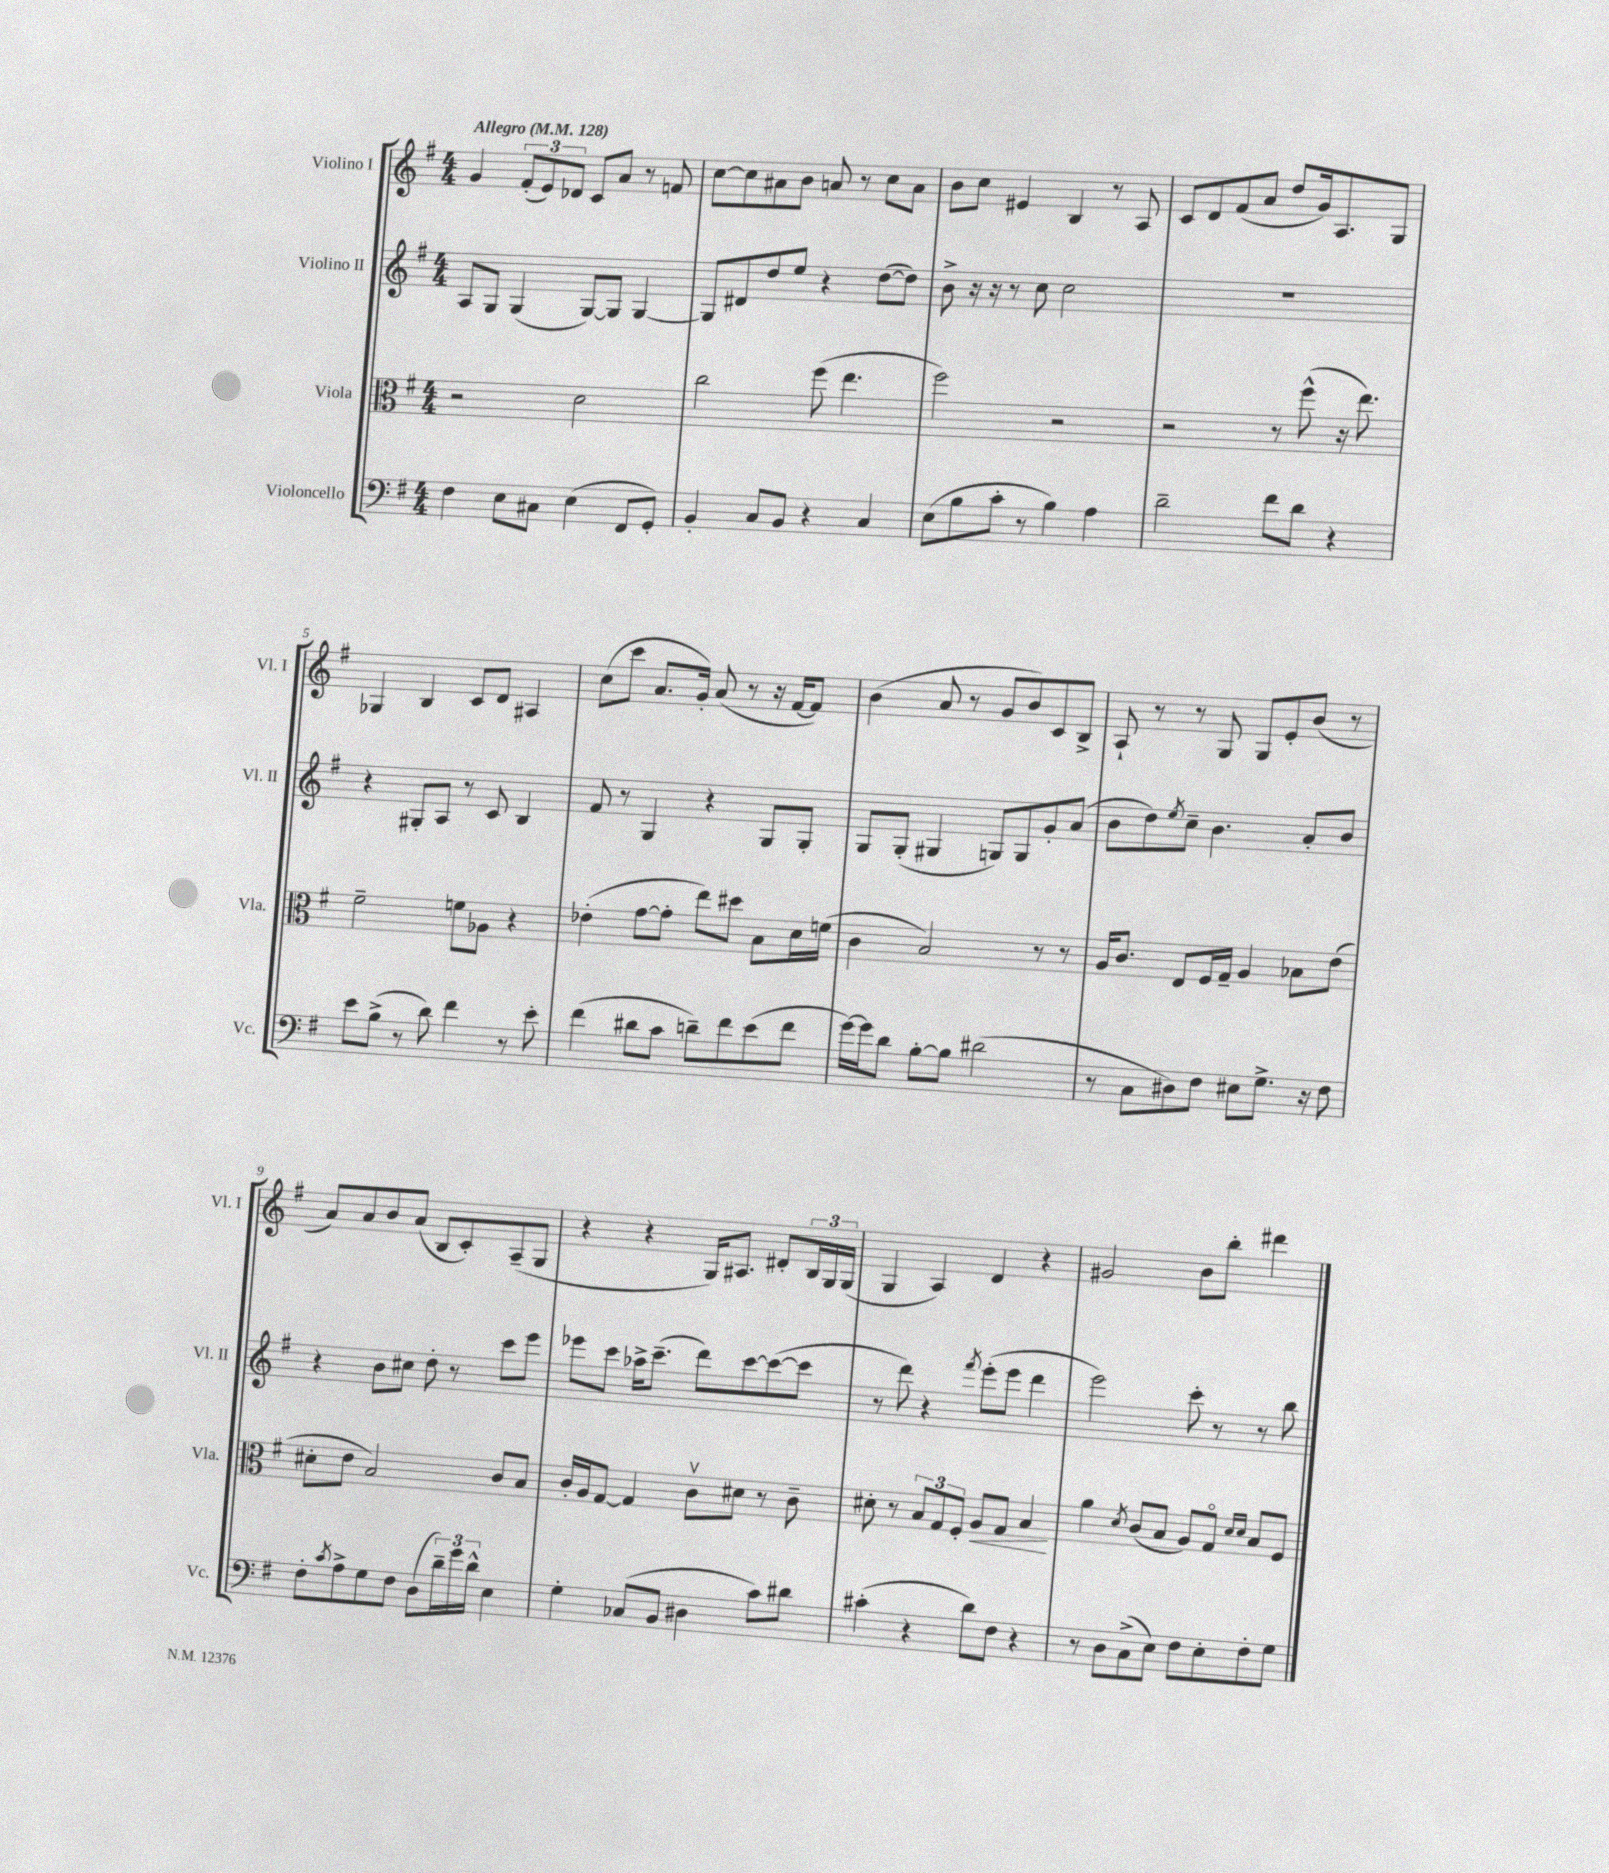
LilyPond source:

<<
\new StaffGroup <<
\new Staff = "s0" \with { instrumentName = "Violino I" shortInstrumentName = "Vl. I" } {
    \clef treble \key g \major \numericTimeSignature \time 4/4 \tempo "Allegro" 4 = 128
    g'4 \tuplet 3/2 { fis'8-.( e'8) des'8 } c'8 a'8 r8 f'8 |
    c''8~ c''8 ais'8 b'8 a'8 r8 c''8 a'8 |
    b'8 c''8 eis'4 b4 r8 a8 |
    c'8 d'8 fis'8( a'8 d''8 g'16) a8. g8 |
    ges4 b4 c'8 d'8 ais4 |
    c''8( c'''8 a'8. g'16-.) a'8( r8 r16 fis'16~ fis'8) |
    b'4( a'8 r8 g'8 b'8) c'8 b8-> |
    a8-! r8 r8 g8 g8 e'8-. b'8( r8 |
    a'8) a'8 b'8 a'8( b8 c'8-.) a8--( g8 |
    r4 r4 g16) ais8. dis'8-. \tuplet 3/2 { b16 g16 g16( } |
    g4 a4) d'4 r4 |
    gis'2 b'8 b''8-. dis'''4 \bar "|." |
}
\new Staff = "s1" \with { instrumentName = "Violino II" shortInstrumentName = "Vl. II" } {
    \clef treble \key g \major \numericTimeSignature \time 4/4
    a8 g8 g4( g8~) g8 g4~ |
    g8 dis'8 d''8 e''8 r4 d''8~( d''8) |
    b'8-> r16 r16 r8 c''8 c''2 |
    R1 |
    r4 gis8-. a8 r8 c'8 b4 |
    fis'8 r8 g4 r4 g8 g8-. |
    g8 g8-.( gis4 g8) g8 g'8-. a'8( |
    b'8 d''8) \acciaccatura { e''8 } c''8-- b'4. a'8-. b'8 |
    r4 b'8 cis''8 d''8-. r8 c'''8 e'''8 |
    ees'''8 c'''8 aes''16-> c'''8.--( d'''8) c'''8~ c'''8~( c'''8 |
    r8 d'''8) r4 \acciaccatura { fis'''8 } e'''8-.( e'''8 d'''4 |
    e'''2) c'''8-. r8 r8 b''8 \bar "|." |
}
\new Staff = "s2" \with { instrumentName = "Viola" shortInstrumentName = "Vla." } {
    \clef alto \key g \major \numericTimeSignature \time 4/4
    r2 d'2 |
    c''2 fis''8( e''4. |
    fis''2) r2 |
    r2 r8 fis''8-^( r16 e''8.) |
    fis'2-- f'8 aes8 r4 |
    ees'4-.( g'8~ g'8-. e''8) dis''8 b8 d'16 f'16( |
    c'4 b2) r8 r8 |
    a16 c'8. e8 fis16 g16-- a4 bes8 e'8( |
    dis'8-. e'8 b2) c'8 b8 |
    c'16-. a16 g8~ g4 c'8\upbow dis'8 r8 c'8-- |
    dis'8-. r8 \tuplet 3/2 { b8 g8 fis8-. } a8\< g8 b4\! |
    a'4 \acciaccatura { d'8 } c'8( b8 a8) g8\flageolet \grace { d'16 d'16 } b8 fis8 \bar "|." |
}
\new Staff = "s3" \with { instrumentName = "Violoncello" shortInstrumentName = "Vc." } {
    \clef bass \key g \major \numericTimeSignature \time 4/4
    fis4 e8 cis8 e4( fis,8 g,8-.) |
    b,4-. c8 b,8 r4 c4 |
    e8( b8 c'8-. r8 b4) a4 |
    d'2-- fis'8 d'8 r4 |
    e'8 b8->( r8 d'8) fis'4 r8 e'8-. |
    fis'4( dis'8 c'8 d'8--) fis'8 e'8( fis'8 |
    g'16~) g'16 d'8 b8~-. b8 dis'2( |
    r8 c8 dis8) fis8 eis8 g8.-> r16 fis8 |
    fis8-. \acciaccatura { c'8 } a8-> g8 fis8 d8( \tuplet 3/2 { d'16--) g'16 d'16-^ } e4 |
    g4-. ces8( b,8 dis4 c'8) dis'8 |
    cis'4-.( r4 d'8) fis8 r4 |
    r8 d8 c8->( e8) fis8 e8-. fis8-. g8 \bar "|." |
}
>>
>>
